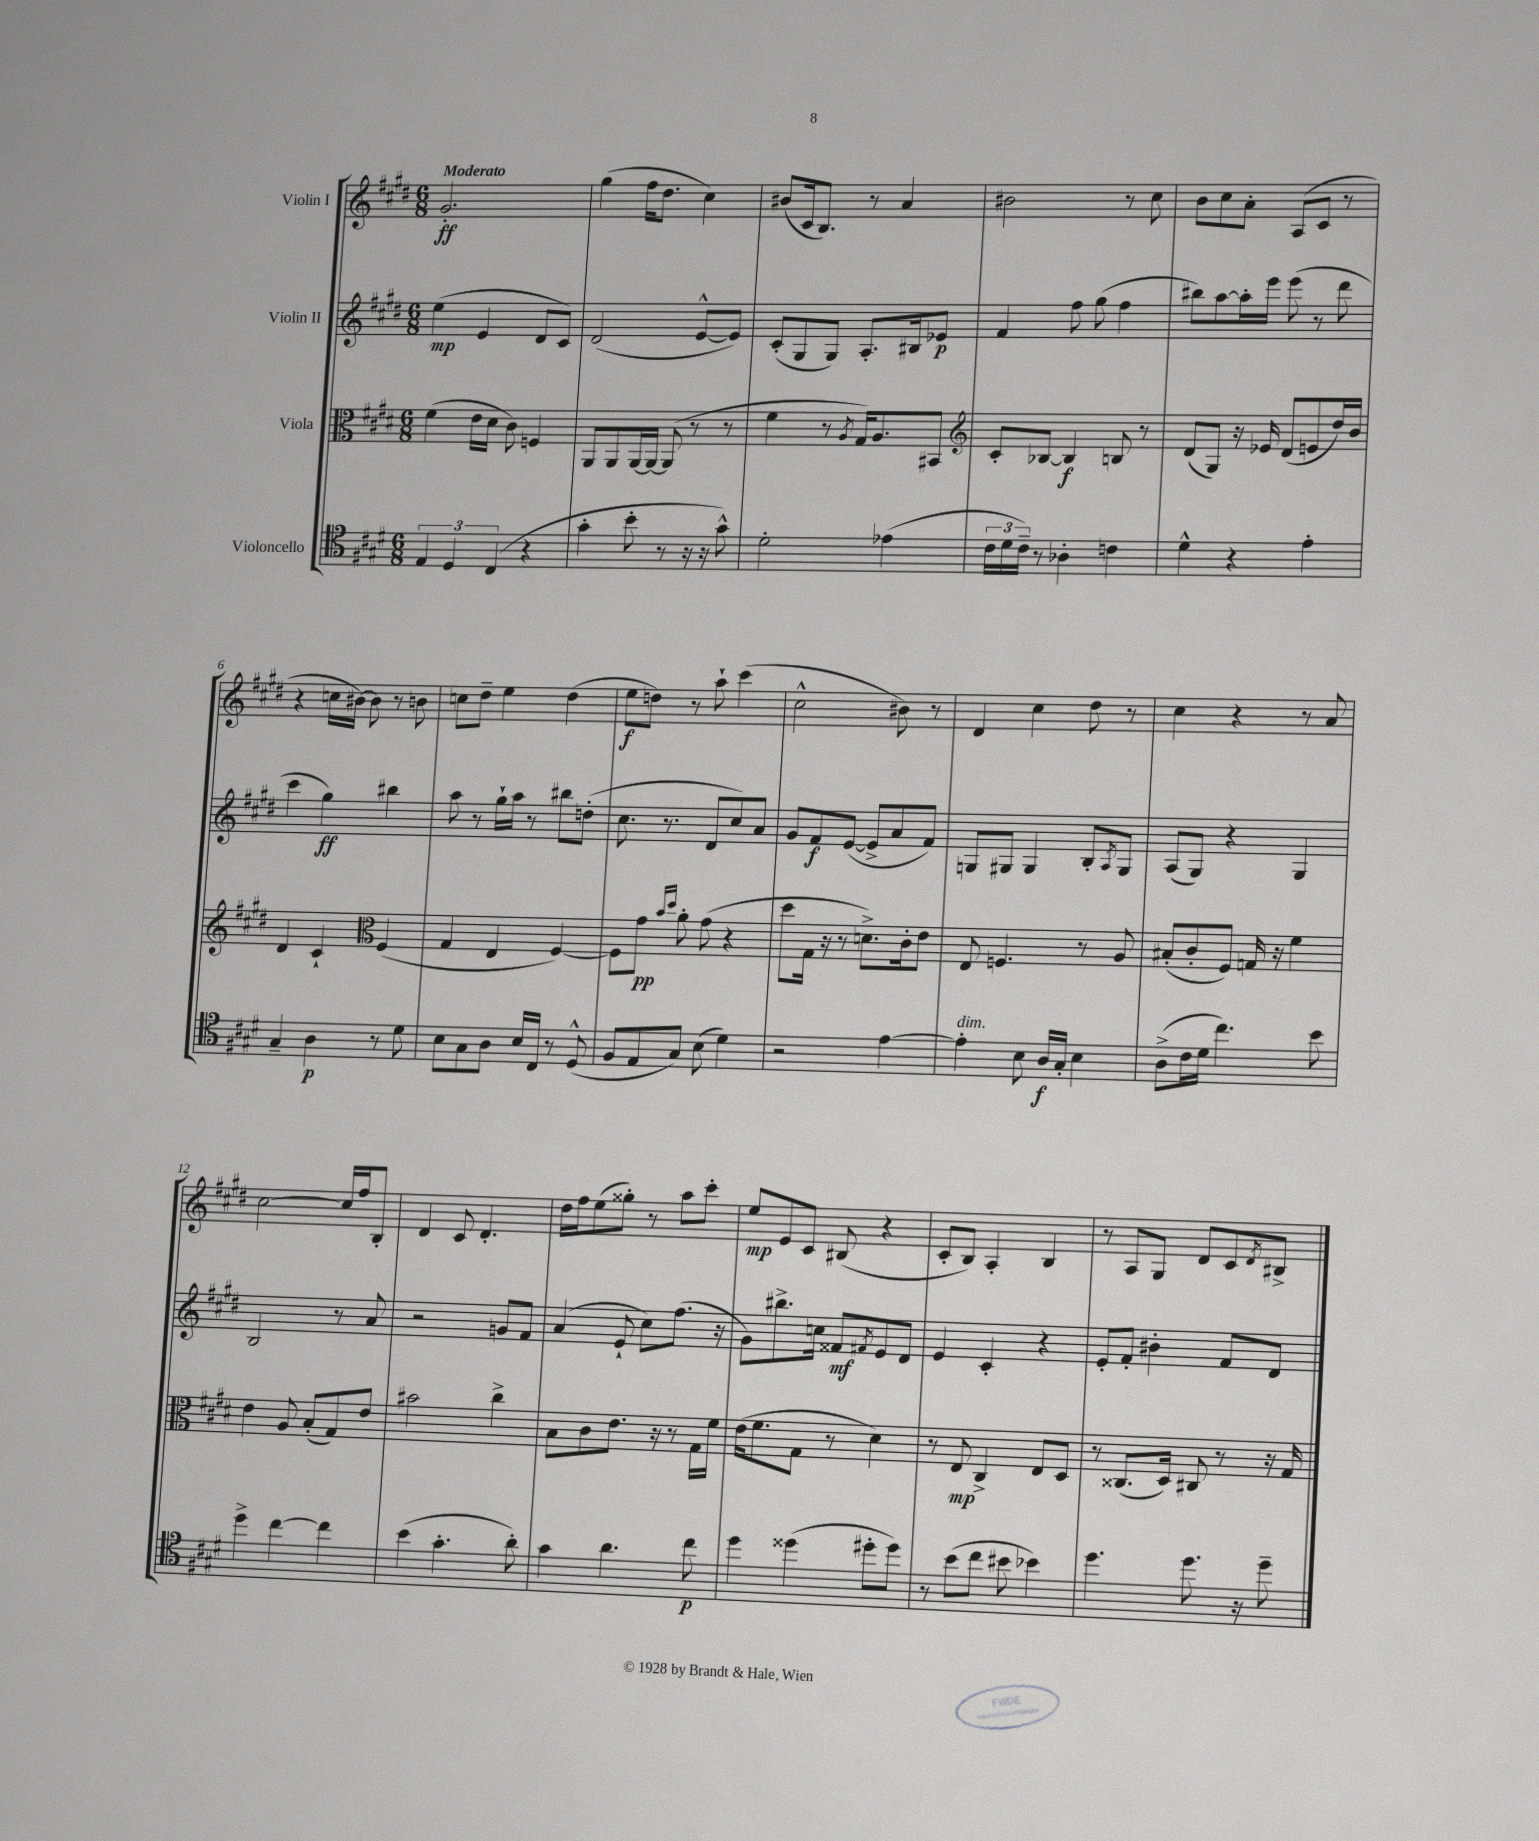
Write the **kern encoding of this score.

**kern	**dynam	**kern	**dynam	**kern	**dynam	**kern	**dynam
*part4	*part4	*part3	*part3	*part2	*part2	*part1	*part1
*staff4	*staff4	*staff3	*staff3	*staff2	*staff2	*staff1	*staff1
*I"Violoncello	*	*I"Viola	*	*I"Violin II	*	*I"Violin I	*
*clefC4	*	*clefC3	*	*clefG2	*	*clefG2	*
*k[f#c#g#d#]	*	*k[f#c#g#d#]	*	*k[f#c#g#d#]	*	*k[f#c#g#d#]	*
*M6/8	*	*M6/8	*	*M6/8	*	*M6/8	*
=1	=1	=1	=1	=1	=1	=1	=1
!	!	!	!	!	!	!LO:TX:a:B:t=Moderato	!
6E/	.	(4f#\	.	(4ee\	mp	2.g#'/	ff
6D#/	.	.	.	.	.	.	.
.	.	16e\LL	.	4e/	.	.	.
.	.	16d#\JJ	.	.	.	.	.
(6C#/	.	.	.	.	.	.	.
.	.	8c#\)	.	.	.	.	.
4r	.	4Fn/	.	8d#/L	.	.	.
.	.	.	.	8c#/J)	.	.	.
=2	=2	=2	=2	=2	=2	=2	=2
4g#'\	.	8AA/L	.	(2d#/	.	(4gg#\	.
.	.	8AA/	.	.	.	.	.
8b'\	.	[16AA/L	.	.	.	16ff#\KL	.
.	.	16AA/JJ_	.	.	.	8.dd#\J	.
8r	.	(8AA/]	.	.	.	.	.
16r	.	8r	.	[8e^^/L	.	4cc#\)	.
16r	.	.	.	.	.	.	.
8g#^^\)	.	8r	.	8e/J])	.	.	.
=3	=3	=3	=3	=3	=3	=3	=3
2d#'\	.	4f#\	.	(8c#'/L	.	(8b#X/L	.
.	.	.	.	8G#/	.	16c#/k	.
.	.	.	.	.	.	8.B/J)	.
.	.	8r	.	8G#/J)	.	.	.
.	.	8qA/	.	.	.	.	.
.	.	16G#/KL)	.	8.A'/L	.	8r	.
.	.	8.A/	.	.	.	.	.
(4e-X\	.	.	.	.	.	4a/	.
.	.	.	.	16B#X/k	.	.	.
.	.	8BB#X/J	.	8e-X/J	p	.	.
=4	=4	=4	=4	=4	=4	=4	=4
*	*	*clefG2	*	*	*	*	*
24c#\LL	.	8c#'/L	.	4f#/	.	2b#X\	.
24d#\	.	.	.	.	.	.	.
24c#~\JJ)	.	.	.	.	.	.	.
8r	.	[8B-X/J	.	.	.	.	.
4A-X'\	.	4B-/]	f	8ff#\	.	.	.
.	.	.	.	(8gg#\	.	.	.
4cn\	.	8Bn/	.	4ff#\	.	8r	.
.	.	8r	.	.	.	8cc#\	.
=5	=5	=5	=5	=5	=5	=5	=5
4d#^^\	.	(8d#/L	.	8bb#X\L)	.	8b\L	.
.	.	8G#/J)	.	[8aa\	.	8cc#\	.
4r	.	16r	.	16aa'\L]	.	8a'\J	.
.	.	16e-X/	.	16eee\JJ	.	.	.
.	.	(8d#/L	.	(8eee\	.	(8A/L	.
4e'\	.	8en/	.	8r	.	8c#/J	.
.	.	16dd#/L)	.	8ddd#\	.	8r	.
.	.	16b/JJ	.	.	.	.	.
!!LO:LB:g=z
=6	=6	=6	=6	=6	=6	=6	=6
4G#~/	.	4d#/	.	4ccc#\	.	4r	.
4A\	p	4c#`/	.	4gg#\)	ff	16ccn\LL	.
.	.	.	.	.	.	[16b#X\JJ)	.
.	.	.	.	.	.	8b#\]	.
*	*	*clefC3	*	*	*	*	*
8r	.	(4F#/	.	4bb#X\	.	8r	.
8d#\	.	.	.	.	.	8bn\	.
=7	=7	=7	=7	=7	=7	=7	=7
8B\L	.	4G#/	.	8aa\	.	8ccn\L	.
8G#\	.	.	.	8r	.	8dd#~\J	.
8A\J	.	4E/	.	16gg#`\LL	.	4ee\	.
.	.	.	.	16aa\JJ	.	.	.
16B/LL	.	.	.	8r	.	.	.
16C#/JJ	.	.	.	.	.	.	.
8r	.	[4F#/)	.	8bb#X\L	.	(4dd#\	.
(8D#^^/	.	.	.	(8ddn'\J	.	.	.
=8	=8	=8	=8	=8	=8	=8	=8
8F#/L	.	8F#\L]	.	8.cc#\	.	8ee\L	f
8E/	.	8g#\J	pp	.	.	8ddn\J)	.
.	.	.	.	8.r	.	.	.
.	.	16qqb/LL	.	.	.	.	.
.	.	16qqdd#/JJ	.	.	.	.	.
8G#/J)	.	8a'\	.	.	.	8r	.
(8B\	.	(8g#\	.	8d#/L	.	8aa`\	.
4d#\)	.	4r	.	8cc#/)	.	(4ccc#\	.
.	.	.	.	8a/J	.	.	.
=9	=9	=9	=9	=9	=9	=9	=9
2r	.	8dd#\L	.	8g#/L	.	2cc#^^\	.
.	.	16G#\Jk	.	8f#/	f	.	.
.	.	16r	.	.	.	.	.
.	.	8r	.	([8e/J	.	.	.
.	.	8.dn^\L)	.	8e^/L]	.	.	.
[4e\	.	.	.	8a/	.	8b#X\)	.
.	.	16c#'\k	.	.	.	.	.
.	.	8e\J	.	8f#/J)	.	8r	.
=10	=10	=10	=10	=10	=10	=10	=10
!LO:TX:a:i:t=dim.	!	!	!	!	!	!	!
4e'\]	.	8E/	.	8Gn/L	.	4d#/	.
.	.	4.Fn/	.	8G#X/J	.	.	.
8B\	.	.	.	4G#/	.	4cc#\	.
16A/LL	f	.	.	.	.	.	.
16G#'/JJ	.	.	.	.	.	.	.
4B\	.	8r	.	8B'/L	.	8dd#\	.
.	.	.	.	8qA/	.	.	.
.	.	8A/	.	8G#/J	.	8r	.
=11	=11	=11	=11	=11	=11	=11	=11
(8A^\L	.	(8B#X'/L	.	(8A/L	.	4cc#\	.
16c#\L	.	8c#'/	.	8G#/J)	.	.	.
16d#\JJ	.	.	.	.	.	.	.
4.cc#\)	.	8F#/J)	.	4r	.	4r	.
.	.	16Gn/	.	.	.	.	.
.	.	16r	.	.	.	.	.
.	.	4f#\	.	4G#/	.	8r	.
8b\	.	.	.	.	.	8a/	.
!!LO:LB:g=z
=12	=12	=12	=12	=12	=12	=12	=12
4dd#^\	.	4e\	.	2B/	.	[2cc#\	.
[4cc#\	.	8A/	.	.	.	.	.
.	.	(8B'/L	.	.	.	.	.
4cc#\]	.	8G#/)	.	8r	.	16cc#/LL]	.
.	.	.	.	.	.	16ff#/J	.
.	.	8e/J	.	8a/	.	8B'/J	.
=13	=13	=13	=13	=13	=13	=13	=13
(4b\	.	2b#X\	.	2r	.	4d#/	.
4.g#'\	.	.	.	.	.	8c#/	.
.	.	.	.	.	.	4.d#'/	.
.	.	4cc#^\	.	8gn/L	.	.	.
8a'\)	.	.	.	8f#/J	.	.	.
=14	=14	=14	=14	=14	=14	=14	=14
4g#\	.	8B\L	.	(4a/	.	16dd#\LL	.
.	.	.	.	.	.	16ff#\J	.
.	.	8c#\	.	.	.	(8ee\	.
4.a\	.	8.e\J	.	8e`/	.	8gg##X'\J)	.
.	.	.	.	8cc#\L)	.	8r	.
.	.	16r	.	.	.	.	.
.	.	8r	.	(8.ff#\J	.	8aa\L	.
8cc#\	p	16G#\LL	.	.	.	8ccc#'\J	.
.	.	16f#\JJ	.	16r	.	.	.
=15	=15	=15	=15	=15	=15	=15	=15
4dd#\	.	(16e\KL	.	8g#\L)	.	8ee/L	mp
.	.	8.f#\	.	.	.	.	.
.	.	.	.	8.bb#X^\	.	8e/	.
(4dd##X\	.	8G#\J	.	.	.	8c#/J	.
.	.	.	.	16ccn\Jk	.	.	.
.	.	8r	.	8f##X/L	mf	(8B#X/	.
.	.	.	.	8qf#X/	.	.	.
8dd#X'\L	.	4d#\)	.	8e/	.	4r	.
8dd#\J)	.	.	.	8d#/J	.	.	.
=16	=16	=16	=16	=16	=16	=16	=16
8r	.	8r	.	4e/	.	8c#'/L	.
(8b\L	.	8E/	mp	.	.	8B/J)	.
8cc#\J	.	4C#^/	.	4c#'/	.	4A'/	.
8b#X\	.	.	.	.	.	.	.
4b-X\)	.	8E/L	.	4r	.	4B/	.
.	.	8D#/J	.	.	.	.	.
=17	=17	=17	=17	=17	=17	=17	=17
4.dd#\	.	8r	.	8e'/L	.	8r	.
.	.	(8.C##X/L	.	8f#'/J	.	8A/L	.
.	.	.	.	4b#X'\	.	8G#/J	.
.	.	16D#/Jk)	.	.	.	.	.
8.dd#\	.	8C#X/	.	.	.	8d#/L	.
.	.	8r	.	8f#/L	.	8c#/	.
16r	.	.	.	.	.	.	.
.	.	.	.	.	.	8qd#/	.
8dd#~\	.	16r	.	8d#/J	.	8B#X^/J	.
.	.	16G#/	.	.	.	.	.
==	==	==	==	==	==	==	==
*-	*-	*-	*-	*-	*-	*-	*-
